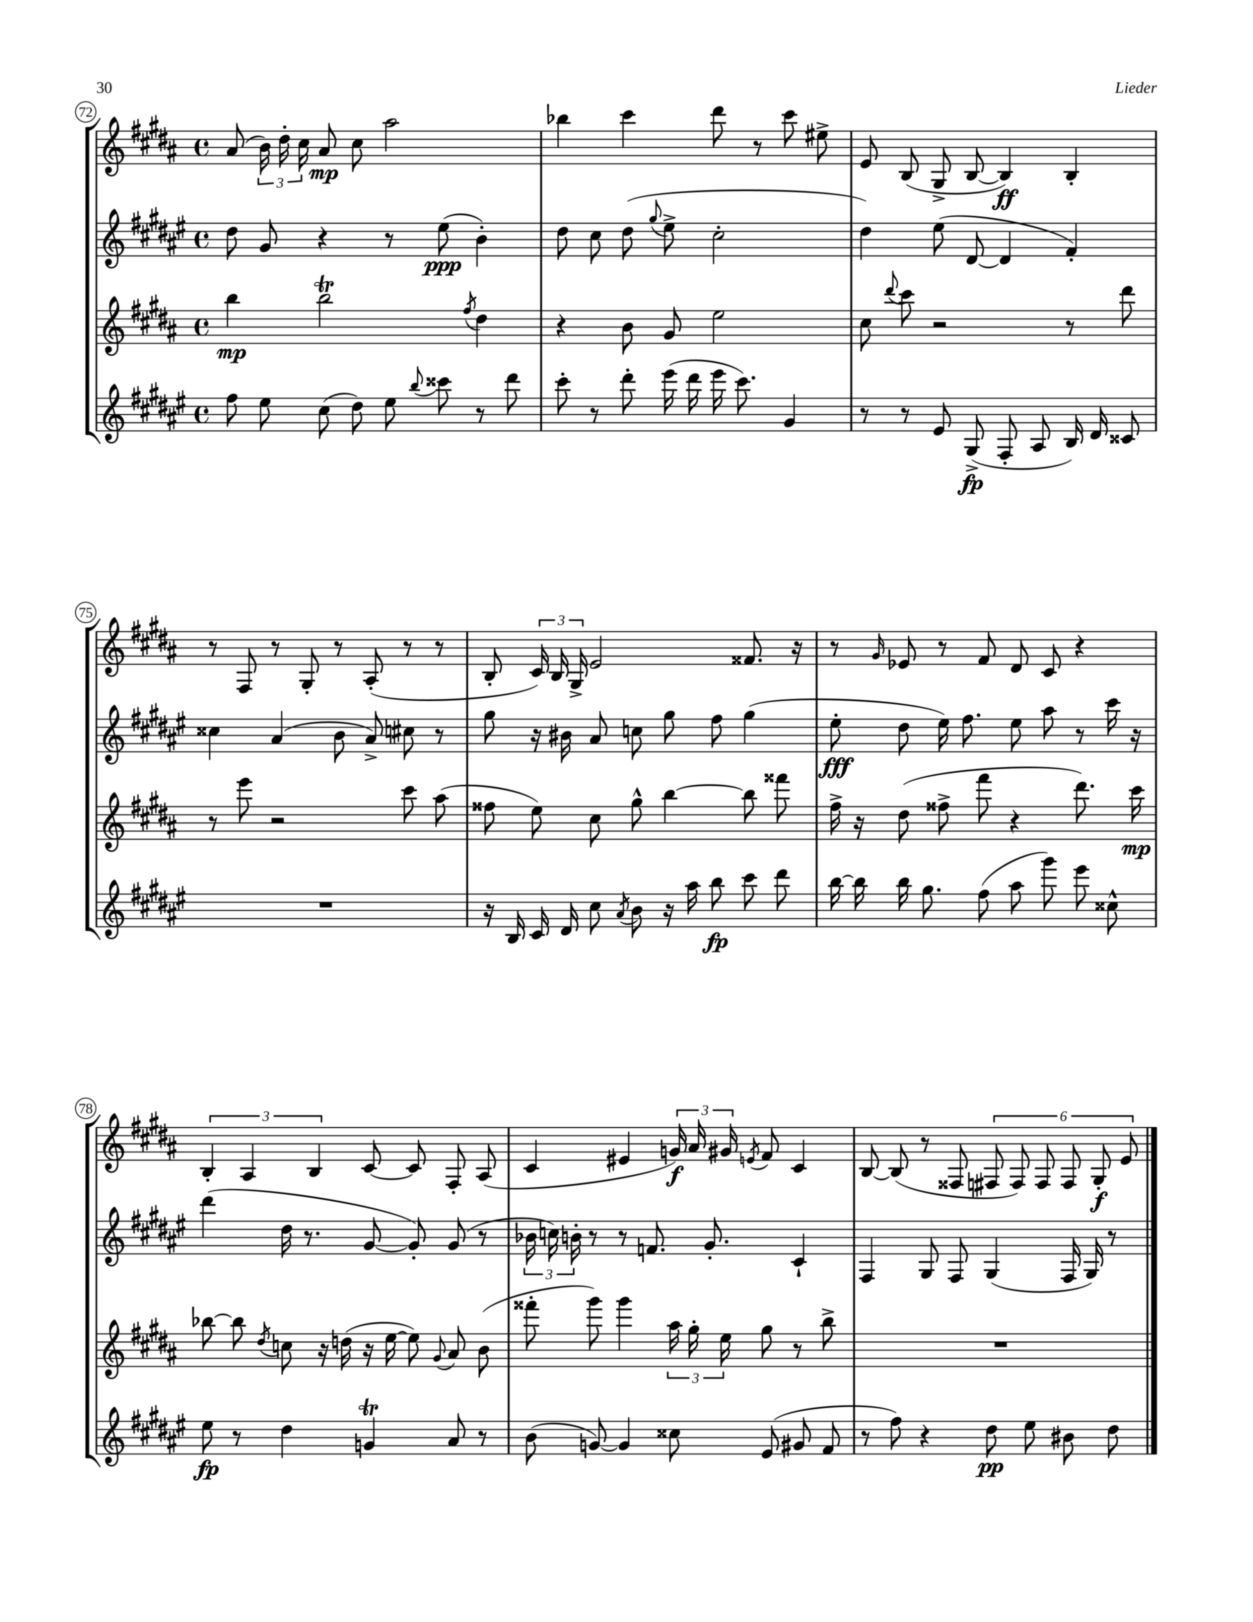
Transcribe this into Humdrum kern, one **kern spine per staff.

**kern	**dynam	**kern	**dynam	**kern	**dynam	**kern	**dynam
*part4	*part4	*part3	*part3	*part2	*part2	*part1	*part1
*staff4	*staff4	*staff3	*staff3	*staff2	*staff2	*staff1	*staff1
*clefG2	*	*clefG2	*	*clefG2	*	*clefG2	*
*k[f#c#g#d#a#e#]	*	*k[f#c#g#d#a#]	*	*k[f#c#g#d#a#e#]	*	*k[f#c#g#d#a#]	*
*M4/4	*	*M4/4	*	*M4/4	*	*M4/4	*
*met(c)	*	*met(c)	*	*met(c)	*	*met(c)	*
=72	=72	=72	=72	=72	=72	=72	=72
8ff#\	.	4bb\	mp	8dd#\	.	(8a#/	.
8ee#\	.	.	.	8g#/	.	24b\)	.
.	.	.	.	.	.	24dd#'\	.
.	.	.	.	.	.	24cc#\	.
(8cc#\	.	2bbT\	.	4r	.	8a#/	mp
8dd#\)	.	.	.	.	.	8cc#\	.
8ee#\	.	.	.	8r	.	2aa#\	.
8qqbb/	.	.	.	.	.	.	.
8ccc##X\	.	.	.	(8ee#\	ppp	.	.
.	.	8qff#/	.	.	.	.	.
8r	.	4dd#\	.	4b'\)	.	.	.
8ddd#\	.	.	.	.	.	.	.
=73	=73	=73	=73	=73	=73	=73	=73
8ccc#'\	.	4r	.	8dd#\	.	4bb-X\	.
8r	.	.	.	8cc#\	.	.	.
8ddd#'\	.	8b\	.	(8dd#\	.	4ccc#\	.
.	.	.	.	8qqgg#/	.	.	.
(16eee#\	.	8g#/	.	8ee#^\	.	.	.
16ddd#\	.	.	.	.	.	.	.
16eee#\	.	2ee\	.	2cc#'\	.	8ddd#\	.
8.ccc#\)	.	.	.	.	.	.	.
.	.	.	.	.	.	8r	.
4g#/	.	.	.	.	.	8ccc#\	.
.	.	.	.	.	.	8ee#X^\	.
=74	=74	=74	=74	=74	=74	=74	=74
8r	.	8cc#\	.	4dd#\)	.	8e/	.
.	.	8qqddd#/	.	.	.	.	.
8r	.	8ccc#\	.	.	.	(8B/	.
8e#/	.	2r	.	(8ee#\	.	8G#^/	.
(8G#^/	fp	.	.	[8d#/	.	[8B/	.
8F#'/	.	.	.	4d#/]	.	4B/])	ff
8A#/	.	.	.	.	.	.	.
16B/)	.	8r	.	4f#'/)	.	4B'/	.
16d#/	.	.	.	.	.	.	.
8c##X/	.	8ddd#\	.	.	.	.	.
!!LO:LB:g=z
=75	=75	=75	=75	=75	=75	=75	=75
1r	.	8r	.	4cc##X\	.	8r	.
.	.	8eee\	.	.	.	8F#/	.
.	.	2r	.	(4a#/	.	8r	.
.	.	.	.	.	.	8G#'/	.
.	.	.	.	8b\	.	8r	.
.	.	.	.	8a#^/)	.	(8A#'/	.
.	.	8ccc#\	.	8cc#X\	.	8r	.
.	.	(8aa#\	.	8r	.	8r	.
=76	=76	=76	=76	=76	=76	=76	=76
16r	.	8ff##X\	.	8gg#\	.	8B'/	.
16B/	.	.	.	.	.	.	.
16c#/	.	8ee\)	.	16r	.	24c#/)	.
.	.	.	.	.	.	24B/	.
16d#/	.	.	.	16b#X\	.	.	.
.	.	.	.	.	.	24G#^/	.
8cc#\	.	8cc#\	.	8a#/	.	2e/	.
8qa#/	.	.	.	.	.	.	.
8b\	.	8gg#^^\	.	8ccn\	.	.	.
16r	.	[4bb\	.	8gg#\	.	.	.
16aa#\	.	.	.	.	.	.	.
8bb\	fp	.	.	8ff#\	.	.	.
8ccc#\	.	8bb\]	.	(4gg#\	.	8.f##X/	.
8ddd#\	.	8fff##X\	.	.	.	.	.
.	.	.	.	.	.	16r	.
=77	=77	=77	=77	=77	=77	=77	=77
[16bb\	.	16ff#^\	.	8ee#'\	fff	8r	.
16bb\]	.	16r	.	.	.	.	.
.	.	.	.	.	.	16qqg#/	.
16bb\	.	(8dd#\	.	8dd#\	.	8e-X/	.
8.gg#\	.	.	.	.	.	.	.
.	.	8ff##X^\	.	16ee#\)	.	8r	.
.	.	.	.	8.ff#\	.	.	.
(8ff#\	.	8fff#\	.	.	.	8f#/	.
8aa#\	.	4r	.	8ee#\	.	8d#/	.
8ggg#\)	.	.	.	8aa#\	.	8c#/	.
8eee#\	.	8.ddd#\)	.	8r	.	4r	.
8cc##X^^\	.	.	.	16ccc#\	.	.	.
.	.	16ccc#\	mp	16r	.	.	.
!!LO:LB:g=z
=78	=78	=78	=78	=78	=78	=78	=78
8ee#\	fp	[8bb-X\	.	(4ddd#\	.	6B'/	.
8r	.	8bb-\]	.	.	.	.	.
.	.	.	.	.	.	6A#/	.
.	.	8qdd#/	.	.	.	.	.
4dd#\	.	8ccn\	.	16dd#\	.	.	.
.	.	.	.	8.r	.	.	.
.	.	.	.	.	.	6B/	.
.	.	16r	.	.	.	.	.
.	.	(16ddn\	.	.	.	.	.
4gnT/	.	16r	.	[8g#/	.	[8c#/	.
.	.	[16ee\	.	.	.	.	.
.	.	8ee\])	.	8g#'/])	.	8c#/]	.
.	.	8qqg#/	.	.	.	.	.
8a#/	.	8a#/	.	(8g#/	.	8F#'/	.
8r	.	(8b\	.	8r	.	(8A#/	.
=79	=79	=79	=79	=79	=79	=79	=79
(8b\	.	8fff##X'\	.	24b-X\	.	4c#/	.
.	.	.	.	24ccn\)	.	.	.
.	.	.	.	24bn'\	.	.	.
[8gn/)	.	8ggg#\)	.	8r	.	.	.
4g/]	.	4ggg#\	.	8r	.	4e#X/	.
.	.	.	.	8.fn/	.	.	.
8cc##X\	.	24aa#\	.	.	.	24gn/)	f
.	.	24gg#'\	.	.	.	24a#/	.
.	.	.	.	8.g#'/	.	.	.
.	.	24ee\	.	.	.	24g#X/	.
.	.	.	.	.	.	8qen/	.
(8e#/	.	8gg#\	.	.	.	8f#/	.
8g#X/	.	8r	.	4c#`/	.	4c#/	.
8f#/	.	8bb^\	.	.	.	.	.
=80	=80	=80	=80	=80	=80	=80	=80
8r	.	1r	.	4F#/	.	[8B/	.
8ff#\)	.	.	.	.	.	(8B/]	.
4r	.	.	.	8G#/	.	8r	.
.	.	.	.	8F#/	.	8F##X/	.
8dd#\	pp	.	.	(4G#/	.	12F#X/	.
.	.	.	.	.	.	12F#/)	.
8ee#\	.	.	.	.	.	.	.
.	.	.	.	.	.	12F#/	.
8b#X\	.	.	.	16F#/	.	12F#/	.
.	.	.	.	16G#/)	.	.	.
.	.	.	.	.	.	12G#'/	f
8dd#\	.	.	.	8r	.	.	.
.	.	.	.	.	.	12e/	.
==	==	==	==	==	==	==	==
*-	*-	*-	*-	*-	*-	*-	*-
